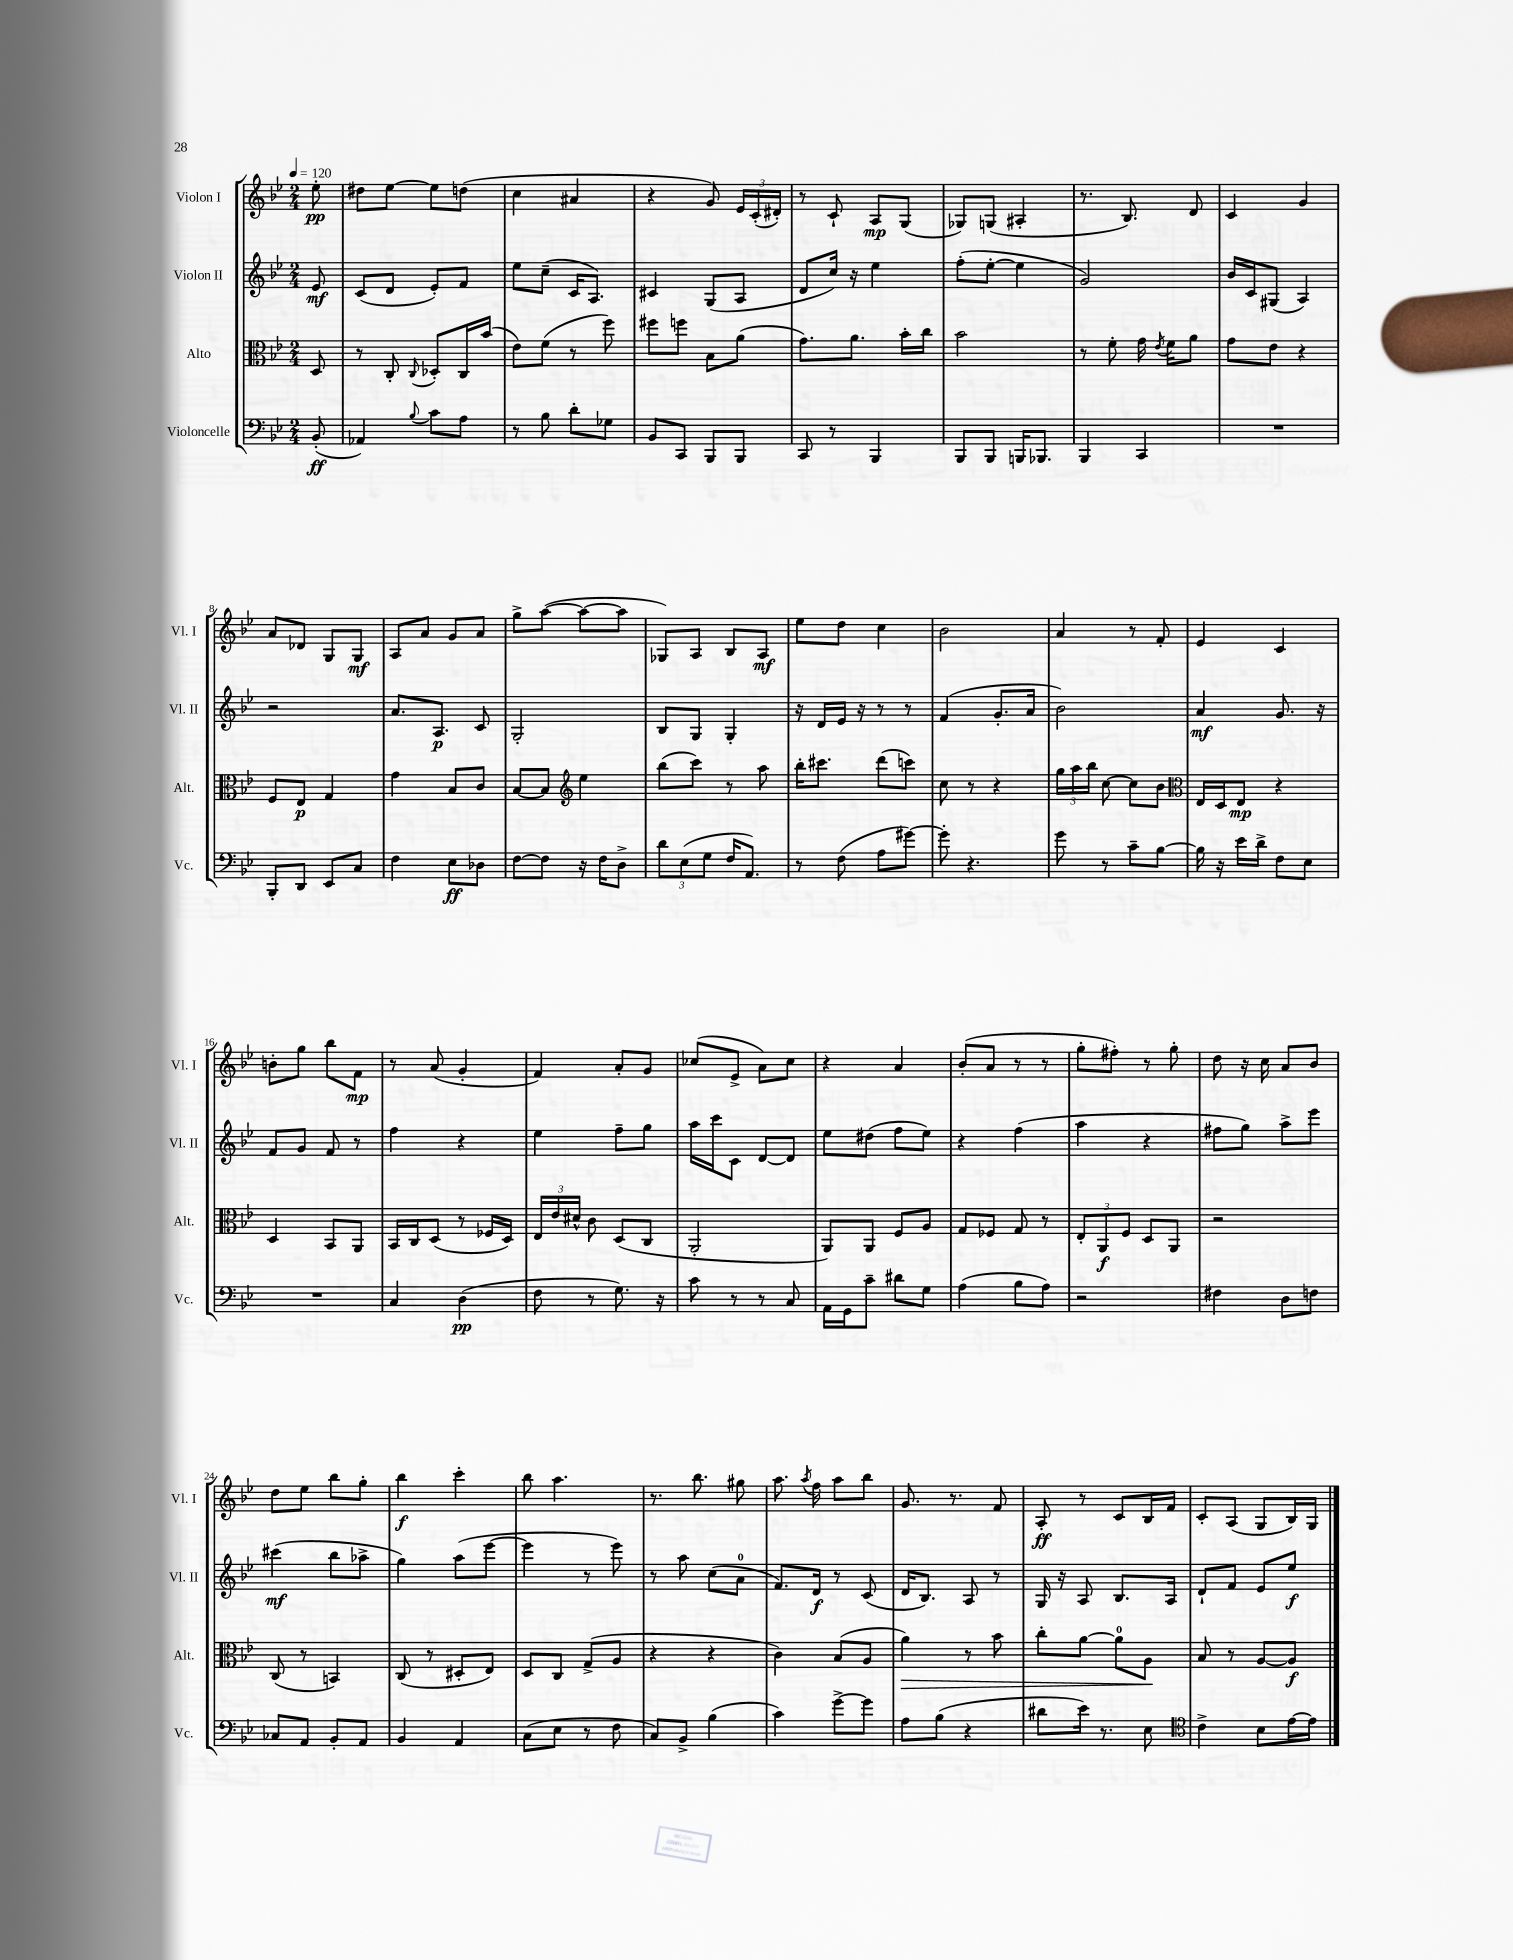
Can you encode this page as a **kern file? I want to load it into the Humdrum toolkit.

**kern	**dynam	**kern	**dynam	**kern	**dynam	**kern	**dynam
*part4	*part4	*part3	*part3	*part2	*part2	*part1	*part1
*staff4	*staff4	*staff3	*staff3	*staff2	*staff2	*staff1	*staff1
*I"Violoncelle	*	*I"Alto	*	*I"Violon II	*	*I"Violon I	*
*I'Vc.	*	*I'Alt.	*	*I'Vl. II	*	*I'Vl. I	*
*clefF4	*	*clefC3	*	*clefG2	*	*clefG2	*
*k[b-e-]	*	*k[b-e-]	*	*k[b-e-]	*	*k[b-e-]	*
*M2/4	*	*M2/4	*	*M2/4	*	*M2/4	*
*MM120	*	*MM120	*	*MM120	*	*MM120	*
=	=	=	=	=	=	=	=
(8BB-'/	ff	8D/	.	8e-/	mf	8ee-'\	pp
=1	=1	=1	=1	=1	=1	=1	=1
4AA-X/)	.	8r	.	(8c/L	.	8dd#X\L	.
.	.	8C'/	.	8d/J	.	[8ee-\J	.
8qqB-/	.	8qqC/	.	.	.	.	.
8c\L	.	8D-X'/L	.	8e-'/L)	.	8ee-\L]	.
8A\J	.	16C/L	.	8f/J	.	(8ddn\J	.
.	.	(16b-/JJ	.	.	.	.	.
=2	=2	=2	=2	=2	=2	=2	=2
8r	.	8e-\L)	.	8ee-\L	.	4cc\	.
8B-\	.	(8f\J	.	(8cc~\J	.	.	.
8d'\L	.	8r	.	16c/KL	.	4a#X/	.
.	.	.	.	8.A/J)	.	.	.
8G-X\J	.	8ff\)	.	.	.	.	.
=3	=3	=3	=3	=3	=3	=3	=3
8BB-/L	.	8ff#X\L	.	4c#X/	.	4r	.
8CC/J	.	8ffn\J	.	.	.	.	.
8BBB-/L	.	8B-\L	.	(8G/L	.	8g/)	.
8BBB-/J	.	(8a\J	.	8A/J	.	24e-/LL	.
.	.	.	.	.	.	(24c'/	.
.	.	.	.	.	.	24d#X'/JJ)	.
=4	=4	=4	=4	=4	=4	=4	=4
8CC/	.	8.g\L)	.	8d/L	.	8r	.
8r	.	.	.	16cc/Jk)	.	8c`/	.
.	.	8.a\J	.	16r	.	.	.
4BBB-/	.	.	.	4ee-\	.	8A/L	mp
.	.	16b-'\LL	.	.	.	(8G/J	.
.	.	16cc\JJ	.	.	.	.	.
=5	=5	=5	=5	=5	=5	=5	=5
8BBB-/L	.	2b-\	.	(8ff'\L	.	8G-X/L)	.
8BBB-/J	.	.	.	[8ee-'\J	.	(8Gn/J	.
16BBBn/KL	.	.	.	4ee-\]	.	4A#X'/	.
8.BBB-X/J	.	.	.	.	.	.	.
=6	=6	=6	=6	=6	=6	=6	=6
4BBB-/	.	8r	.	2g/)	.	8.r	.
.	.	8f'\	.	.	.	.	.
.	.	.	.	.	.	8.B-/)	.
4CC/	.	16g\	.	.	.	.	.
.	.	8qe-/	.	.	.	.	.
.	.	16f\KL	.	.	.	.	.
.	.	8a\J	.	.	.	8d/	.
=7	=7	=7	=7	=7	=7	=7	=7
2r	.	8g\L	.	16b-/LL	.	4c/	.
.	.	.	.	16c/J	.	.	.
.	.	8e-\J	.	(8G#X/J	.	.	.
.	.	4r	.	4A/)	.	4g/	.
!!LO:LB:g=z
=8	=8	=8	=8	=8	=8	=8	=8
8BBB-'/L	.	8F/L	.	2r	.	8a/L	.
8DD/J	.	8E-/J	p	.	.	8d-X/J	.
8EE-/L	.	4G/	.	.	.	8G/L	.
8C/J	.	.	.	.	.	8G/J	mf
=9	=9	=9	=9	=9	=9	=9	=9
4F\	.	4g\	.	8.a/L	.	8A/L	.
.	.	.	.	.	.	8a/J	.
.	.	.	.	8.A/J	p	.	.
8E-\L	ff	8B-/L	.	.	.	8g/L	.
8D-X\J	.	8c/J	.	8c/	.	8a/J	.
=10	=10	=10	=10	=10	=10	=10	=10
[8F\L	.	[8B-/L	.	2G'/	.	8gg^\L	.
8F\J]	.	8B-/J]	.	.	.	([8aa\J	.
*	*	*clefG2	*	*	*	*	*
16r	.	4ee-\	.	.	.	8aa\L_	.
16F\KL	.	.	.	.	.	.	.
8D^\J	.	.	.	.	.	8aa\J]	.
=11	=11	=11	=11	=11	=11	=11	=11
12d\L	.	(8bb-\L	.	8B-/L	.	8G-X/L)	.
(12E-\	.	.	.	.	.	.	.
.	.	8ccc\J)	.	8G/J	.	8A/J	.
12G\J	.	.	.	.	.	.	.
16F/KL	.	8r	.	4G'/	.	8B-/L	.
8.AA/J)	.	.	.	.	.	.	.
.	.	8aa\	.	.	.	8A/J	mf
=12	=12	=12	=12	=12	=12	=12	=12
8r	.	16bb-'\KL	.	16r	.	8ee-\L	.
.	.	8.ccc#X\J	.	16d/LL	.	.	.
(8F\	.	.	.	16e-/JJ	.	8dd\J	.
.	.	.	.	16r	.	.	.
8A\L	.	(8ddd\L	.	8r	.	4cc\	.
[8g#X\J)	.	8cccn\J)	.	8r	.	.	.
=13	=13	=13	=13	=13	=13	=13	=13
8g#'\]	.	8cc\	.	(4f/	.	2b-\	.
4.r	.	8r	.	.	.	.	.
.	.	4r	.	8.g'/L	.	.	.
.	.	.	.	16a/Jk	.	.	.
=14	=14	=14	=14	=14	=14	=14	=14
8g\	.	24gg\LL	.	2b-\)	.	4a/	.
.	.	24aa\	.	.	.	.	.
.	.	24bb-\JJ	.	.	.	.	.
8r	.	[8cc\	.	.	.	.	.
8c~\L	.	8cc\L]	.	.	.	8r	.
[8B-\J	.	8b-\J	.	.	.	8f'/	.
=15	=15	=15	=15	=15	=15	=15	=15
*	*	*clefC3	*	*	*	*	*
16B-\]	.	16E-/LL	.	4a/	mf	4e-/	.
16r	.	16D/J	.	.	.	.	.
16e-\LL	.	8E-/J	mp	.	.	.	.
16d^\JJ	.	.	.	.	.	.	.
8F\L	.	4r	.	8.g/	.	4c/	.
8E-\J	.	.	.	.	.	.	.
.	.	.	.	16r	.	.	.
!!LO:LB:g=z
=16	=16	=16	=16	=16	=16	=16	=16
2r	.	4D/	.	8f/L	.	8bn'\L	.
.	.	.	.	8g/J	.	8gg\J	.
.	.	8BB-/L	.	8f/	.	8bb-\L	.
.	.	8AA/J	.	8r	.	8f\J	mp
=17	=17	=17	=17	=17	=17	=17	=17
4C/	.	16BB-/LL	.	4ff\	.	8r	.
.	.	16C/J	.	.	.	.	.
.	.	(8D/J	.	.	.	(8a/	.
(4D\	pp	8r	.	4r	.	4g'/	.
.	.	16F-X/LL	.	.	.	.	.
.	.	16D/JJ)	.	.	.	.	.
=18	=18	=18	=18	=18	=18	=18	=18
8F\	.	24E-/LL	.	4ee-\	.	4f/)	.
.	.	24e-/	.	.	.	.	.
.	.	24d#X^^/JJ	.	.	.	.	.
8r	.	8c\	.	.	.	.	.
8.G\)	.	(8D/L	.	8ff~\L	.	8a'/L	.
.	.	8C/J	.	8gg\J	.	8g/J	.
16r	.	.	.	.	.	.	.
=19	=19	=19	=19	=19	=19	=19	=19
8c\	.	2AA'/	.	16aa\LL	.	(8cc-X/L	.
.	.	.	.	16ccc\J	.	.	.
8r	.	.	.	8c\J	.	8e-^/J	.
8r	.	.	.	[8d/L	.	8a\L)	.
8C/	.	.	.	8d/J]	.	8cc-\J	.
=20	=20	=20	=20	=20	=20	=20	=20
16AA\LL	.	8AA/L)	.	8ee-\L	.	4r	.
16GG\J	.	.	.	.	.	.	.
8c~\J	.	8AA/J	.	(8dd#X\J	.	.	.
8d#X\L	.	8F/L	.	8ff\L	.	4a/	.
8G\J	.	8A/J	.	8ee-\J)	.	.	.
=21	=21	=21	=21	=21	=21	=21	=21
(4A\	.	8G/L	.	4r	.	(8b-'/L	.
.	.	8F-X/J	.	.	.	8a/J	.
8B-\L	.	8G/	.	(4ff\	.	8r	.
8A\J)	.	8r	.	.	.	8r	.
=22	=22	=22	=22	=22	=22	=22	=22
2r	.	12E-'/L	.	4aa\	.	8gg'\L	.
.	.	12AA/	f	.	.	.	.
.	.	.	.	.	.	8ff#X'\J)	.
.	.	12F/J	.	.	.	.	.
.	.	8D/L	.	4r	.	8r	.
.	.	8AA/J	.	.	.	8gg'\	.
=23	=23	=23	=23	=23	=23	=23	=23
4F#X\	.	2r	.	8ff#X\L	.	8dd\	.
.	.	.	.	8gg\J)	.	16r	.
.	.	.	.	.	.	16cc\	.
8D\L	.	.	.	8aa^\L	.	8a/L	.
8Fn\J	.	.	.	8eee-\J	.	8b-/J	.
!!LO:LB:g=z
=24	=24	=24	=24	=24	=24	=24	=24
8C-X/L	.	(8C/	.	(4ccc#X\	mf	8dd\L	.
8AA/J	.	8r	.	.	.	8ee-\J	.
8BB-'/L	.	4BBn/)	.	8bb-\L	.	8bb-\L	.
8AA/J	.	.	.	8aa-X^\J	.	8gg'\J	.
=25	=25	=25	=25	=25	=25	=25	=25
4BB-/	.	(8C/	.	4gg\)	.	4bb-\	f
.	.	8r	.	.	.	.	.
4AA/	.	8D#X'/L	.	(8aa\L	.	4ccc'\	.
.	.	8E-/J)	.	[8eee-\J	.	.	.
=26	=26	=26	=26	=26	=26	=26	=26
(8C\L	.	8D/L	.	4eee-\]	.	8bb-\	.
8E-\J	.	8C/J	.	.	.	4.aa\	.
8r	.	(8G^/L	.	8r	.	.	.
8F\	.	8A/J	.	8eee-\)	.	.	.
=27	=27	=27	=27	=27	=27	=27	=27
8C/L)	.	4r	.	8r	.	8.r	.
8BB-^/J	.	.	.	8aa\	.	.	.
.	.	.	.	.	.	8.bb-\	.
(4B-\	.	4r	.	(8cc\L	.	.	.
.	.	.	.	8a\J	.	8gg#X\	.
=28	=28	=28	=28	=28	=28	=28	=28
4c\)	.	4c\)	.	8.f/L)	.	8.aa\	.
.	.	.	.	.	.	8qaa/	.
.	.	.	.	16d/Jk	f	16ff\	.
[8g^\L	.	(8B-/L	.	8r	.	8aa\L	.
8g\J]	.	8A/J	.	(8c/	.	8bb-\J	.
=29	=29	=29	=29	=29	=29	=29	=29
!	!	!	!LO:HP:b	!	!	!	!
8A\L	.	4a\)	>	16d/KL	.	8.g/	.
.	.	.	.	8.B-/J)	.	.	.
(8B-\J	.	.	.	.	.	.	.
.	.	.	.	.	.	8.r	.
4r	.	8r	.	8A/	.	.	.
.	.	8b-\	.	8r	.	8f/	.
=30	=30	=30	=30	=30	=30	=30	=30
8d#X\L	.	8cc'\L	.	16G/	.	8A'/	ff
.	.	.	.	16r	.	.	.
16e-\Jk)	.	[8a\J	.	8A/	.	8r	.
8.r	.	.	.	.	.	.	.
.	.	8a\L]	.	8.B-/L	.	8c/L	.
8E-\	.	8A\J	.	.	.	16B-/L	.
.	.	.	.	16A/Jk	.	16f/JJ	.
.	.	.	]	.	.	.	.
=31	=31	=31	=31	=31	=31	=31	=31
*clefC4	*	*	*	*	*	*	*
4c^\	.	8B-/	.	8d`/L	.	8c'/L	.
.	.	8r	.	8f/J	.	(8A/J	.
8B-\L	.	[8A/L	.	8e-/L	.	8G/L	.
[16e-\L	.	8A/J]	f	8ee-/J	f	16B-/L)	.
16e-\JJ]	.	.	.	.	.	16G/JJ	.
==	==	==	==	==	==	==	==
*-	*-	*-	*-	*-	*-	*-	*-
